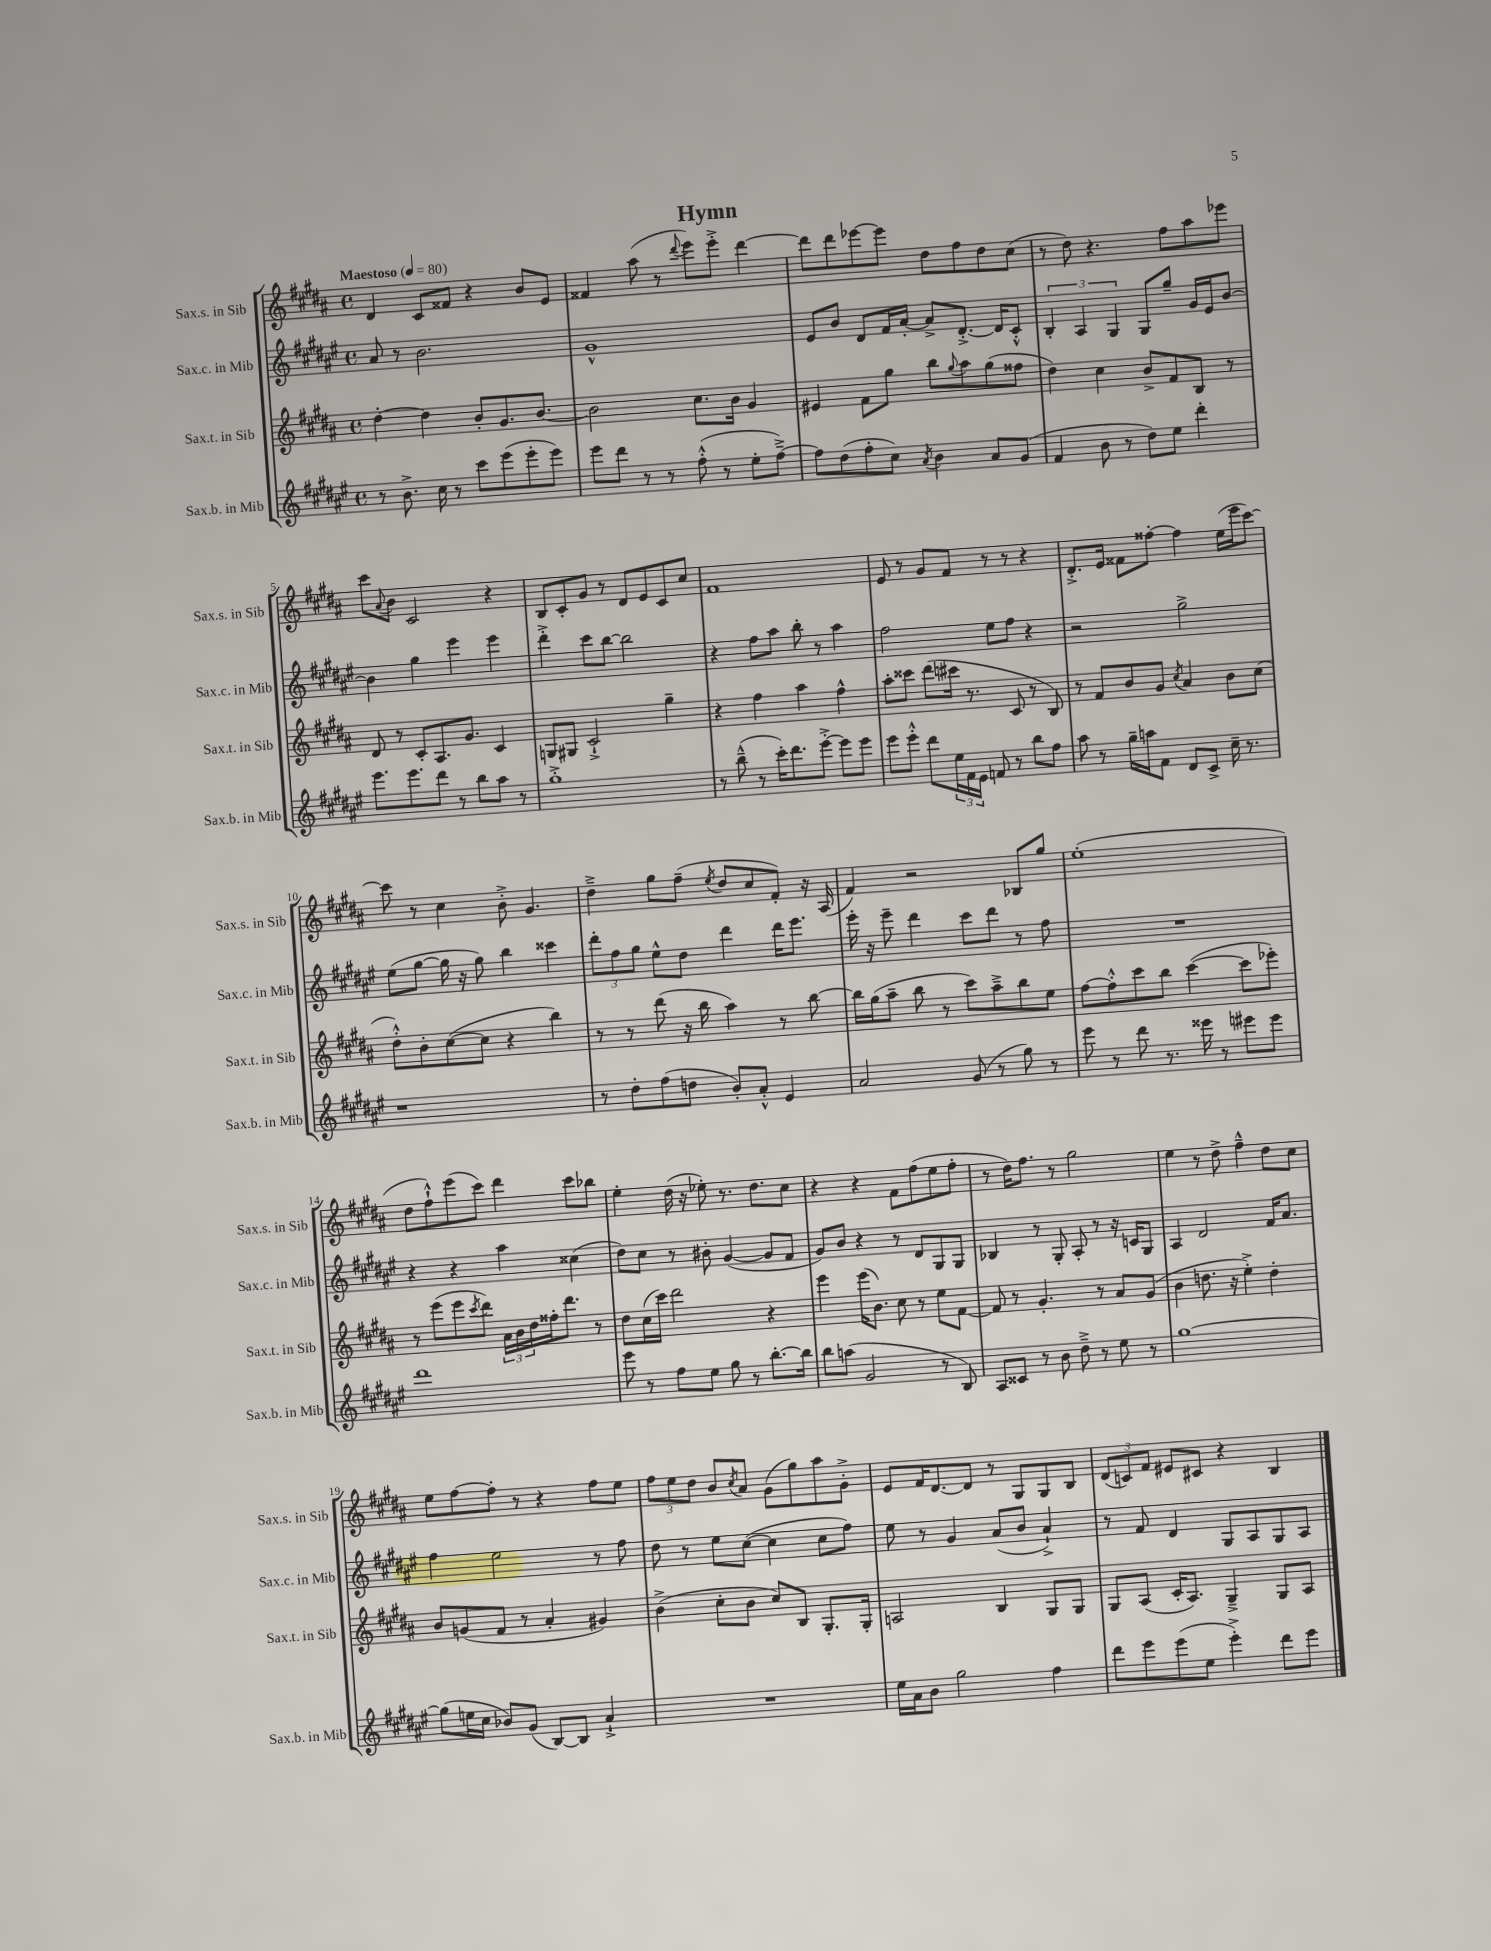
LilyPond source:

\header { title = "Hymn" }
<<
\new StaffGroup <<
\new Staff = "s0" \with { instrumentName = "Sax.s. in Sib" shortInstrumentName = "Sax.s. in Sib" } {
    \clef treble \key b \major \defaultTimeSignature \time 4/4 \tempo "Maestoso" 4 = 80
    dis'4 cis'8 fisis'8 r4 b'8 e'8 |
    fisis'4 ais''8( r8 \appoggiatura { dis'''8 } e'''8) e'''8-.-> dis'''4~ |
    dis'''8 dis'''8 ees'''8~ ees'''8 dis''8 fis''8 dis''8 cis''8( |
    r8 dis''8) r4. fis''8 ais''8 ees'''8 |
    cis'''8 \appoggiatura { ais'8 } b'8 cis'2 r4 |
    b8 cis'8-. gis'8 r8 dis'8 e'8 cis'8 cis''8 |
    fis'1 |
    e'8 r8 gis'8 fis'8 r8 r8 r4 |
    dis'8.-.-> e'16 fisis'8 fisis''8~-. fisis''4 e''16( e'''16 cis'''8~) |
    cis'''8 r8 cis''4 b'8-.-> gis'4. |
    dis''4---> gis''8 fis''8--( \acciaccatura { e''8 } dis''8 cis''8 fis'8-.) r16 ais16( |
    fis'4) r2 bes8 gis''8 |
    e''1-.( |
    dis''8 fis''8-!-^) e'''8( cis'''8) dis'''4 cis'''8 bes''8 |
    e''4-. dis''16( r16 ees''8-.) r8. dis''8. cis''8 |
    r4 r4 fis'8 fis''8( e''8 fis''8-. |
    r8 dis''16) fis''8. r8 gis''2 |
    e''4 r8 dis''8-> fis''4---^ dis''8 cis''8 |
    e''8 fis''8~ fis''8-. r8 r4 fis''8 e''8 |
    \tuplet 3/2 { fis''8 e''8 dis''8 } b'8 \acciaccatura { cis''8 } ais'8 gis'8( gis''8) ais''8 gis'8-.-> |
    e'8 fis'16 dis'8.~ dis'8 r8 gis8 gis8 b8 |
    \tuplet 3/2 { dis'8( c'8) fis'8 } eis'8 cis'8 r4 b4 \bar "|." |
}
\new Staff = "s1" \with { instrumentName = "Sax.c. in Mib" shortInstrumentName = "Sax.c. in Mib" } {
    \clef treble \key fis \major \defaultTimeSignature \time 4/4
    ais'8 r8 b'2. |
    gis'1-^ |
    eis'8 b'8 dis'8 fis'16 ais'16~-. ais'8-> dis'8.~-.-> dis'16 cis'8-.-^ |
    \tuplet 3/2 { b4-. ais4 gis4 } gis8 gis''8-- gis'16 eis'16 b'8~ |
    b'4 gis''4 eis'''4 eis'''4 |
    dis'''4-.-> cis'''8 b''8~ b''2 |
    r4 fis''8 ais''8 b''8-. r8 ais''4 |
    fis''2 eis''8 fis''8 r4 |
    r2 gis''2-> |
    eis''8( gis''8~ gis''16 r16 gis''8) b''4 cisis'''4 |
    \tuplet 3/2 { dis'''8-. fis''8 gis''8 } eis''8-^ dis''8 dis'''4 dis'''16 eis'''8. |
    eis'''16-. r16 eis'''8-- dis'''4 cis'''8 dis'''8 r8 fis''8 |
    R1 |
    r4 r4 ais''4 cisis''4( |
    dis''8) cis''8 r8 bis'8-. gis'4~( gis'8 fis'8 |
    gis'8) b'8 r4 r8 dis'8 gis8 gis8 |
    bes4 r8 gis8-. ais8-. r8 r16 c'16 gis8 |
    ais4 dis'2 fis'16 ais'8. |
    fis''4 eis''2 r8 fis''8 |
    dis''8 r8 eis''8 cis''8~( cis''4 cis''8 fis''8) |
    eis''8 r8 gis'4 ais'8( b'8 ais'4-!->) |
    r8 fis'8 dis'4 gis8 ais8 gis8 ais8 \bar "|." |
}
\new Staff = "s2" \with { instrumentName = "Sax.t. in Sib" shortInstrumentName = "Sax.t. in Sib" } {
    \clef treble \key b \major \defaultTimeSignature \time 4/4
    dis''4~-. dis''4 b'8-. gis'8. b'8.~ |
    b'2 cis''8. b'16 gis'4 |
    eis'4 fis'8 gis''8 b''8 \appoggiatura { gis''8 } ais''8 gis''8( fisis''8 |
    dis''4) cis''4 b'8-> fis'8 b8 r8 |
    dis'8 r8 cis'8-. ais8. gis'8. cis'4 |
    g8 gis8 cis'2-!-> gis''4-- |
    r4 fis''4 ais''4 fis''4-^ |
    ais''8-. cisis'''8 dis'''8( cis'''16 r8. cis'8 r8 b8) |
    r8 fis'8 b'8 gis'8 \acciaccatura { cis''8 } ais'4 b'8 cis''8( |
    dis''8-.-^) b'8-. cis''8~( cis''8 r4 b''4) |
    r8 r8 dis'''8( r16 b''16 ais''4) r8 b''8~ |
    b''16 gis''16( ais''8-- b''8 r8 cis'''8) ais''8---> b''8 e''8 |
    fis''8~ fis''8-.-^ cis'''8 b''8 cis'''4~( cis'''8 ees'''8-.) |
    r8 e'''8( e'''8 \acciaccatura { cis'''8 } dis'''8) \tuplet 3/2 { ais'16 b'16 dis''16 } fisis''16-. dis'''8. r8 |
    dis''8 cis''16( cis'''16) dis'''2 r4 |
    e'''4 e'''16( b'8.) cis''8 r8 e''8 fis'8~ |
    fis'8 r8 gis'4.-. r8 ais'8 gis'8( |
    b'4 d''8. r16 e''4-.->) d''4-. |
    b'8 g'8( fis'8 r8 ais'4-. gis'4) |
    b'4->( cis''8-. b'8 cis''8) b8 gis8.-. gis16-. |
    a2 b4 gis8 gis8 |
    gis8 ais8( cis'16-. ais8.) gis4---> gis8 ais8 \bar "|." |
}
\new Staff = "s3" \with { instrumentName = "Sax.b. in Mib" shortInstrumentName = "Sax.b. in Mib" } {
    \clef treble \key fis \major \defaultTimeSignature \time 4/4
    r8 b'8.-> cis''16 r8 cis'''8 eis'''8( eis'''8-. eis'''8) |
    eis'''8 dis'''8 r8 r8 fis''8-.-^( r8 eis''8-. fis''8~--->) |
    fis''8 dis''8( fis''8-. cis''8) \acciaccatura { ais'8 } b'4 ais'8 gis'8( |
    fis'4 b'8 r8 dis''8) eis''8 dis'''4-. |
    eis'''8. eis'''8. dis'''8 r8 b''8 ais''8 r8 |
    gis''1-.-> |
    r8 b''8---^( r8 cis'''16-.) dis'''8. eis'''8~-.-> eis'''8 eis'''8 |
    eis'''8 eis'''8-.-^ dis'''8 \tuplet 3/2 { eis''16 fis'16 eis'16 } f'8 r8 b''8 fis''8 |
    ais''8 r8 gis''16-- a''16 fis'8 dis'8 cis'8-> cis''16-- r8. |
    r1 |
    r8 dis''8-. fis''8( d''8 b'8-.) ais'8-.-^ eis'4 |
    ais'2 gis'8( r8 gis''8) r8 |
    eis'''8 r8 dis'''8 r8. eisis'''16 r8 eis'''8 eis'''8 |
    dis'''1 |
    eis'''8 r8 fis''8 eis''8 gis''8 r8 b''8.~-. b''16 |
    b''8 a''8( gis'2 r8 b8) |
    ais8 cisis'8 r8 b'8 dis''8---> r8 eis''8 r8 |
    gis''1~ |
    gis''8( e''16 cis''16 bes'8) gis'8( b8~) b8 ais'4-!-> |
    R1 |
    eis''16 ais'16 b'8 gis''2 fis''4 |
    dis'''8 eis'''8 eis'''8( eis''8 eis'''4-.->) dis'''8 eis'''8 \bar "|." |
}
>>
>>
